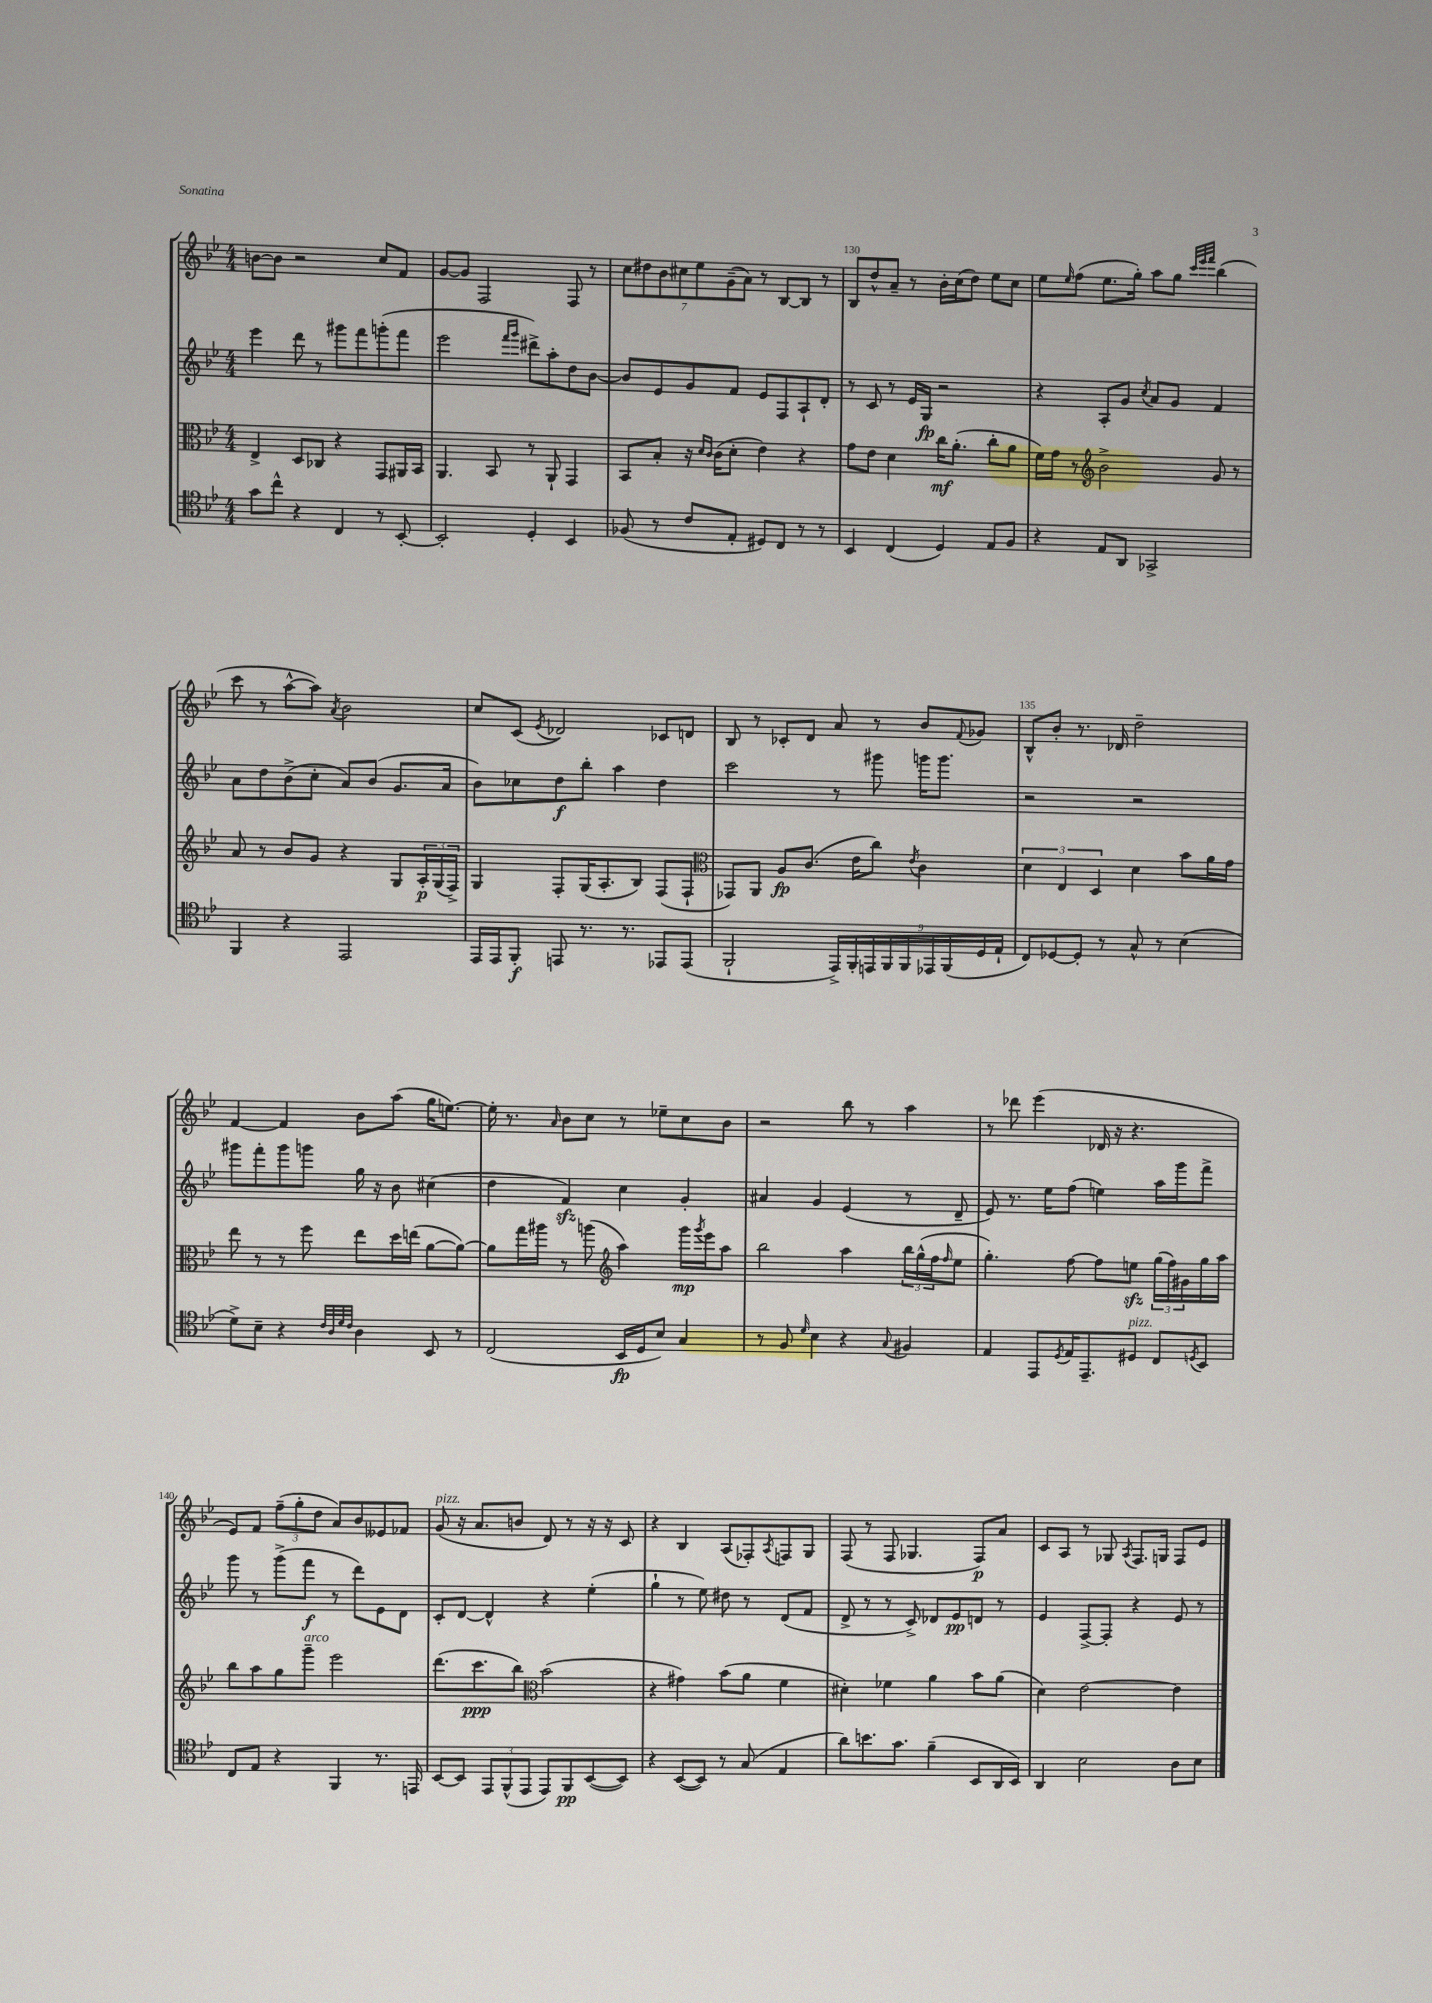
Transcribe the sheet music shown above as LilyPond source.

<<
\new StaffGroup <<
\new Staff = "s0" {
    \clef treble \key bes \major \numericTimeSignature \time 4/4
    b'8~ b'8 r2 c''8 f'8 |
    g'8~ g'8 f2 f8 r8 |
    \tuplet 7/4 { c''8 dis''8 bes'8 cis''8 ees''8 g'8--( a'8) } r8 bes8~ bes8 r8 |
    bes8 d''8-^ a'8-- r8 bes'16-. c''16( d''8) ees''8 c''8 |
    ees''8 \grace { ees''16 } f''8( ees''8. g''16-.) a''8 g''8 \grace { c'''32 ees'''32 f'''32 } bes''4( |
    c'''8 r8 a''8~-^ a''8) \acciaccatura { a'8 } bes'2 |
    c''8 c'8( \acciaccatura { ees'8 } des'2) ces'8 d'8 |
    bes8 r8 ces'8-. d'8 a'8 r8 bes'8 \appoggiatura { f'8 } ges'8 |
    bes8-^ bes'8-. r8. des'16 d''2-- |
    f'4~ f'4 bes'8 a''8( g''16 e''8.~) |
    e''16-. r8. \grace { a'16 } bes'8 c''8 r8 ees''8-- c''8 bes'8 |
    r2 bes''8 r8 a''4 |
    r8 des'''8 ees'''4( des'16 r16 r4. |
    ees'8) f'8 \tuplet 3/2 { f''8--( g''8-. d''8 } a'8) bes'8 eeses'8 fes'8 |
    g'8^\markup { \italic "pizz." }( r16 a'8. b'8 d'8) r8 r16 r16 c'8 |
    r4 bes4 a8( fes8-.) \acciaccatura { a8 } f8 g8 |
    f8( r8 f8 ges4. f8\p) a'8 |
    c'8 a8 r8 ges8 \acciaccatura { a8 } f8. g16 f8 ees'8 \bar "|." |
}
\new Staff = "s1" {
    \clef treble \key bes \major \numericTimeSignature \time 4/4
    ees'''4 d'''8 r8 gis'''8 f'''8 g'''8-.( f'''8 |
    ees'''2 \grace { f'''16 g'''16 } dis'''8->) a''8-. d''8 bes'8~ |
    bes'8 ees'8 g'8 f'8 ees'8 f8 a8-! d'8-. |
    r8 c'8 r8 ees'16 g16\fp r2 |
    r4 a8-. g'8 \acciaccatura { c''8 } a'8 g'8 f'4 |
    a'8 d''8 bes'8->( c''8-. a'8) bes'8( g'8. a'16 |
    bes'8) ces''8 d''8\f bes''8-. a''4 d''4 |
    c'''2 r8 gis'''8 g'''16 g'''8. |
    r2 r2 |
    gis'''8 f'''8-. gis'''8 g'''8 g''16 r16 bes'8 cis''4( |
    d''4 f'4\sfz) c''4 g'4-. |
    ais'4 g'4 ees'4( r8 d'8-- |
    ees'8) r8. ees''16 f''8( e''4) a''16 g'''16 f'''8-> |
    g'''8 r8 g'''8->( f'''8\f r8 d'''8) ees'8 d'8 |
    c'8-. d'8~ d'4-^ r4 ees''4-.( |
    g''4-! r8 ees''8) dis''8 r8 d'8( f'8 |
    d'8-> r8 r8 c'8->) des'8 ees'8\pp d'8 r8 |
    ees'4 f8~-> f8-. r4 ees'8 r8 \bar "|." |
}
\new Staff = "s2" {
    \clef alto \key bes \major \numericTimeSignature \time 4/4
    ees4-> d8 ces8 r4 g,8 ais,16 bes,16 |
    a,4. bes,8 r8 a,8-! g,4 |
    bes,8 bes8-. r16 \grace { d'16 c'16 } c'16( d'8-. ees'4) r4 |
    g'8 ees'8 d'4 c''16\mf a'8.-.( c''8-. a'8 |
    f'16) g'16 r8 \clef treble bes'2-> g'8 r8 |
    a'8 r8 bes'8 g'8 r4 g8 \tuplet 3/2 { a16-.\p g16( f16->) } |
    g4 f8-. g16( a8.-. bes8) f8( f8-! |
    \clef alto ges,8) a,8 a8\fp c'8.( ees'16 c''8) \acciaccatura { ees'8 } c'4 |
    \tuplet 3/2 { d'4 ees4 d4 } d'4 bes'8 a'16 g'16 |
    ees''8 r8 r8 f''8 ees''8 d''16 e''16( a'8~ a'8~) |
    a'8 g''16 ais''16 r8 a''8( \clef treble a''4) g'''16\mp \acciaccatura { g'''8 } ees'''16 a''8 |
    bes''2 a''4 \tuplet 3/2 { bes''16 g''16-^( f''16 } \grace { f''16 } ees''8 |
    g''4.-.) f''8~ f''8 e''8\sfz \tuplet 3/2 { g''16( f''16) gis'16 } g''16 a''16 |
    bes''8 a''8 g''8 g'''8--^\markup { \italic "arco" } ees'''2 |
    d'''8.( c'''8.\ppp bes''8) \clef alto bes'2( |
    r4 gis'4) bes'8( a'8 f'4 |
    dis'4-.) fes'4 a'4 bes'8 a'8( |
    d'4) ees'2~ ees'4 \bar "|." |
}
\new Staff = "s3" {
    \clef tenor \key bes \major \numericTimeSignature \time 4/4
    g'8 c''8-^ r4 c4 r8 bes,8~-. |
    bes,2-. d4-. bes,4 |
    fes8( r8 c'8 ees8-. dis8) c8 r8 r8 |
    bes,4 c4( d4) ees8 f8 |
    r4 ees8 a,8 ges,2-> |
    f,4 r4 ees,2 |
    ees,16 ees,16 f,8-.\f e,8 r8. r8. ees,8 ees,8( |
    f,2-! \tuplet 9/8 { ees,16->) f,16-. e,16 f,16 f,16 ees,16 f,16( d16 ees16-! } |
    c8) des8~ des8-. r8 g8-^ r8 bes4( |
    d'8->) bes8-- r4 \grace { c'32 a32 d'32 c'32 } a4 bes,8 r8 |
    c2( bes,16\fp d16 bes8) g4 |
    r8 f8 \grace { d'16 } bes4 r4 \appoggiatura { g8 } fis4 |
    ees4 ees,8 \acciaccatura { d8 } ees16 ees,8.-- dis8^\markup { \italic "pizz." } c8 \acciaccatura { d8 } bes,8 |
    c8 ees8 r4 f,4 r8. e,16 |
    bes,8~ bes,8 \tuplet 3/2 { ees,8 f,8-^( ees,8 } ees,8) f,8\pp bes,8~( bes,8) |
    r4 bes,8~( bes,8) r8 g8( ees4 |
    a'8) b'8. g'8. f'4--( bes,8 a,16 bes,16) |
    a,4 bes2 a8 bes8 \bar "|." |
}
>>
>>
\layout { \context { \Score currentBarNumber = #127 \override BarNumber.break-visibility = ##(#f #t #t) barNumberVisibility = #(every-nth-bar-number-visible 5) } }
